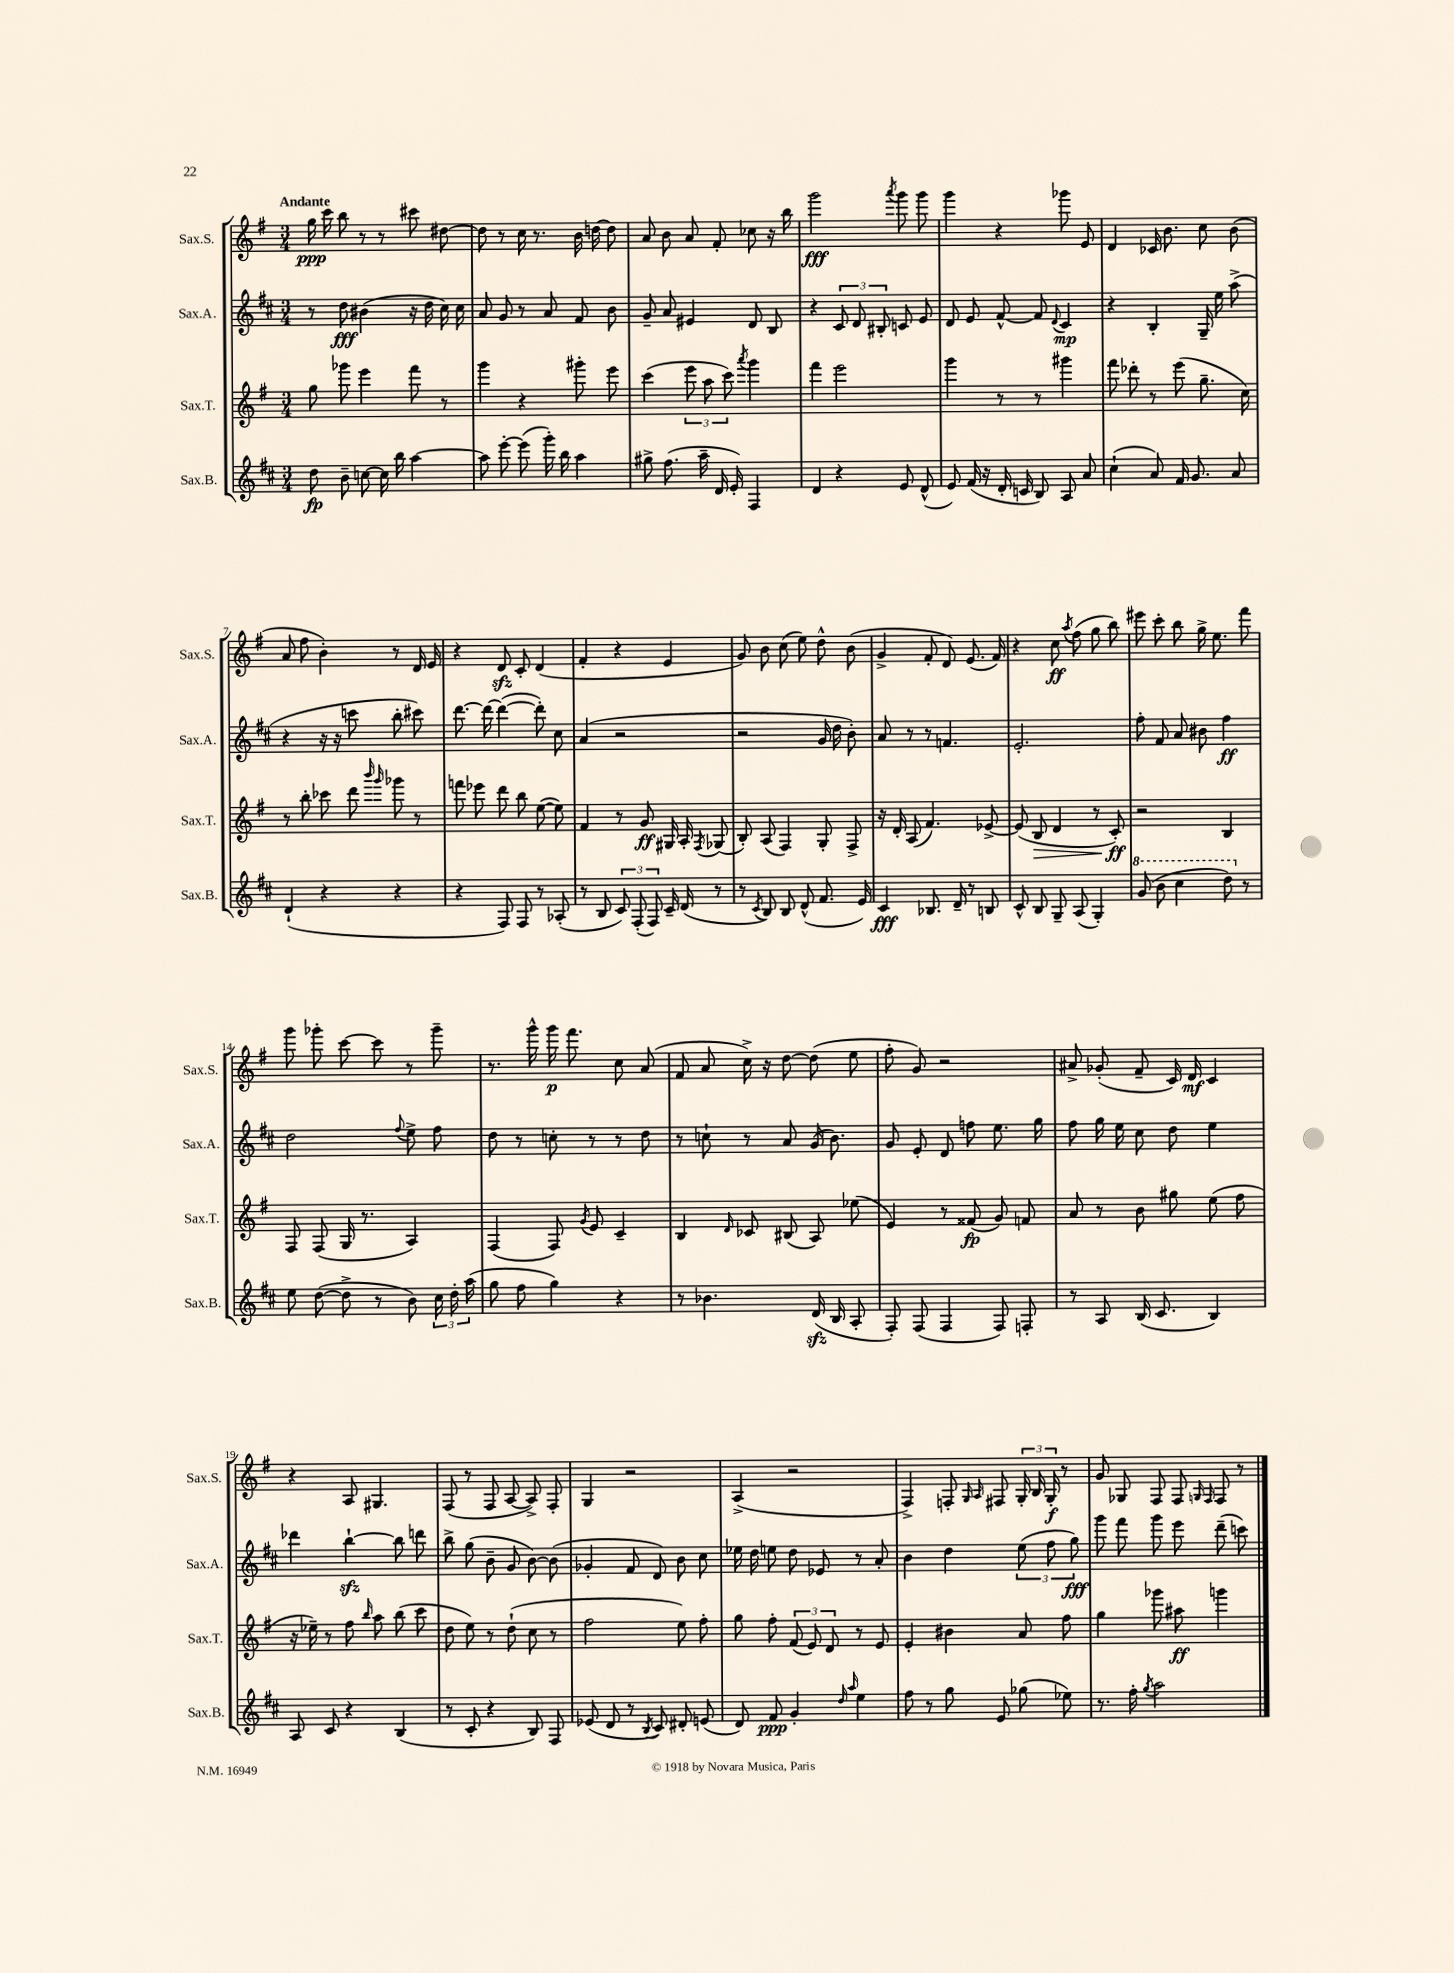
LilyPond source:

<<
\new StaffGroup <<
\new Staff = "s0" \with { instrumentName = "Sax.S." shortInstrumentName = "Sax.S." } {
    \clef treble \key g \major \numericTimeSignature \time 3/4 \tempo "Andante"
    \autoBeamOff g''16\ppp c'''16 b''8 r8 r8 cis'''8 dis''8~ |
    dis''8 r8 c''16 r8. b'16 d''16~ d''8 |
    a'8 b'8 a'8 fis'8-. ces''8 r16 b''16 |
    g'''2\fff \acciaccatura { a'''8 } g'''8 g'''8 |
    g'''4 r4 ges'''8 e'8 |
    d'4 ces'16 b'8. c''8 b'8( |
    a'8 fis''8 b'4-.) r8 d'16 e'16 |
    r4 d'8\sfz c'8-. d'4( |
    fis'4-. r4 e'4 |
    g'8) b'8 c''8( e''8) d''8-^ b'8( |
    g'4-> fis'8-. d'8) e'8.( fis'16) |
    r4 c''8\ff \acciaccatura { a''8 } fis''8( g''8 b''8) |
    eis'''8 c'''8-. b''8 g''16-> e''8. fis'''8 |
    g'''8 ges'''8-. c'''8~ c'''8 r8 ges'''8-- |
    r8. g'''16-^ g'''16\p fis'''8. c''8 a'8( |
    fis'8 a'8 c''16->) r16 d''8~ d''8( e''8 |
    fis''8-. g'8) r2 |
    ais'8-> ges'8-.( fis'8-- c'16) d'16\mf c'4 |
    r4 a8 gis4. |
    fis8( r8 fis8 a8~ a8->) fis8-. |
    g4 r2 |
    a4->( r2 |
    fis4->) f8-. \grace { g16 a16 } fis8 \tuplet 3/2 { g16-. b16 g16-.\f } r8 |
    g'8 ges8 fis8 fis8 \grace { g16 fis16 } fis8 r8 \bar "|." |
}
\new Staff = "s1" \with { instrumentName = "Sax.A." shortInstrumentName = "Sax.A." } {
    \clef treble \key d \major \numericTimeSignature \time 3/4
    \autoBeamOff r8 d''8\fff bis'4( r16 d''16 cis''16) cis''16 |
    a'8 g'8 r8 a'8 fis'8 b'8 |
    g'8-- a'8 eis'4 d'8 b8 |
    r4 \tuplet 3/2 { cis'8 d'8 bis8-. } c'8 e'8 |
    d'8 e'8 fis'8~-^ fis'8 \appoggiatura { d'8 } cis'4\mp |
    r4 b4-. g16-- e''16 a''8->( |
    r4 r16 r16 c'''8 b''8-. cis'''8) |
    d'''8.~ d'''16~ d'''4~( d'''8-.) cis''8 |
    a'4( r2 |
    r2 g'16 d''16 b'8-.) |
    a'8 r8 r8 f'4. |
    e'2.-. |
    fis''8-. fis'8 a'8 bis'8 fis''4\ff |
    d''2 \appoggiatura { fis''8 } e''8-> fis''8 |
    d''8 r8 c''8-. r8 r8 d''8 |
    r8 c''8-! r8 a'8 g'16( b'8.) |
    g'8 e'8-. d'8 f''8 e''8. g''16 |
    fis''8 g''16 e''16 cis''8 d''8 e''4 |
    des'''4 b''4~-!\sfz b''8 d'''8 |
    b''8-> g''8( b'8-- g'8 b'8~) b'8( |
    ges'4-. fis'8 d'8) b'8 cis''8 |
    ees''16 d''16 e''8 d''8 ees'8 r8 a'8-. |
    b'4 d''4 \tuplet 3/2 { e''8( fis''8 g''8\fff) } |
    g'''8 fis'''8 g'''8 e'''8 d'''8--( c'''8) \bar "|." |
}
\new Staff = "s2" \with { instrumentName = "Sax.T." shortInstrumentName = "Sax.T." } {
    \clef treble \key g \major \numericTimeSignature \time 3/4
    \autoBeamOff g''8 ges'''8 e'''4 fis'''8 r8 |
    g'''4 r4 gis'''8-. e'''8 |
    c'''4( \tuplet 3/2 { e'''8 a''8 c'''8) } \acciaccatura { a'''8 } g'''4 |
    fis'''4 e'''2 |
    g'''4 r8 r8 gis'''4 |
    fis'''8 des'''8-. r8 e'''8( g''8.-- c''16) |
    r8 b''8-. ces'''8 d'''8 \grace { b'''16 g'''16 } ges'''8 r8 |
    f'''8 ees'''8 d'''8 b''8 e''8~( e''8) |
    fis'4 r8 g'8\ff gis16 a16-. \acciaccatura { fis8 } ges8( |
    b8-.) a8( fis4) g8-. fis8-> |
    r16 d'16-. a8( fis'4.) ees'8~-> |
    ees'8( b8\> d'4 r8 c'8-.\ff\!) |
    r2 b4 |
    fis8 fis8( g16 r8. a4) |
    fis4( fis8) \acciaccatura { g'8 } e'8 c'4-- |
    b4 \grace { d'16 } ces'8 bis8( a8) ees''8( |
    e'4) r8 fisis'8\fp( g'8) f'8 |
    a'8 r8 b'8 gis''8 e''8( fis''8 |
    r16 ees''16--) r8 fis''8 \grace { b''16 } a''8 b''8( c'''8 |
    d''8 e''8) r8 d''8-!( c''8 r8 |
    fis''2 e''8) fis''8-. |
    g''8 fis''8-. \tuplet 3/2 { fis'8( e'8) d'8 } r8 e'8 |
    e'4-. bis'4 a'8 fis''8 |
    g''4 ges'''8 ais''8\ff g'''4 \bar "|." |
}
\new Staff = "s3" \with { instrumentName = "Sax.B." shortInstrumentName = "Sax.B." } {
    \clef treble \key d \major \numericTimeSignature \time 3/4
    \autoBeamOff d''8\fp b'8-- c''8~ c''16 b''16 a''4~ |
    a''8 e'''8~-. e'''8( g'''16-.) b''16 a''4 |
    gis''8-> fis''8.( a''16-- d'16 e'16-.) fis4 |
    d'4 r4 e'8 d'8-^( |
    e'8) fis'16( r16 d'16-. c'16 b8) a8 a'8 |
    cis''4-!( a'8) fis'16 g'8. a'8 |
    d'4-!( r4 r4 |
    r4 fis8) fis8 r8 aes8-.( |
    r8 b8 \tuplet 3/2 { cis'8) fis8-.( fis8) } cis'16-- d'16( r8 |
    r8 \acciaccatura { cis'8 } b8) b8 d'8-^( fis'8. e'16) |
    cis'4\fff bes8. d'16-- r8 b8 |
    cis'8-^ b8 g8-- a8( g4-.) |
    \ottava #1 g''8( b''8 cis'''4 d'''8) \ottava #0 r8 |
    e''8 d''8~( d''8-> r8 b'8) \tuplet 3/2 { cis''16 d''16-. a''16( } |
    g''8 fis''8 g''4) r4 |
    r8 bes'4. d'16\sfz( b16 a8-. |
    fis8-.) fis8( fis4 fis8) f8-. |
    r8 a8 b16( cis'8. b4) |
    a8 cis'8 r4 b4( |
    r8 cis'8-. r4 b8) fis8 |
    ees'8( d'8 r8 \acciaccatura { b8 } cis'8) dis'8-. e'8( |
    d'8) fis'8\ppp g'4-. \grace { d''16 a''16 } e''4 |
    fis''8 r8 g''8 e'8 ges''8( ees''8) |
    r8. fis''16-. \acciaccatura { g''8 } a''2 \bar "|." |
}
>>
>>
